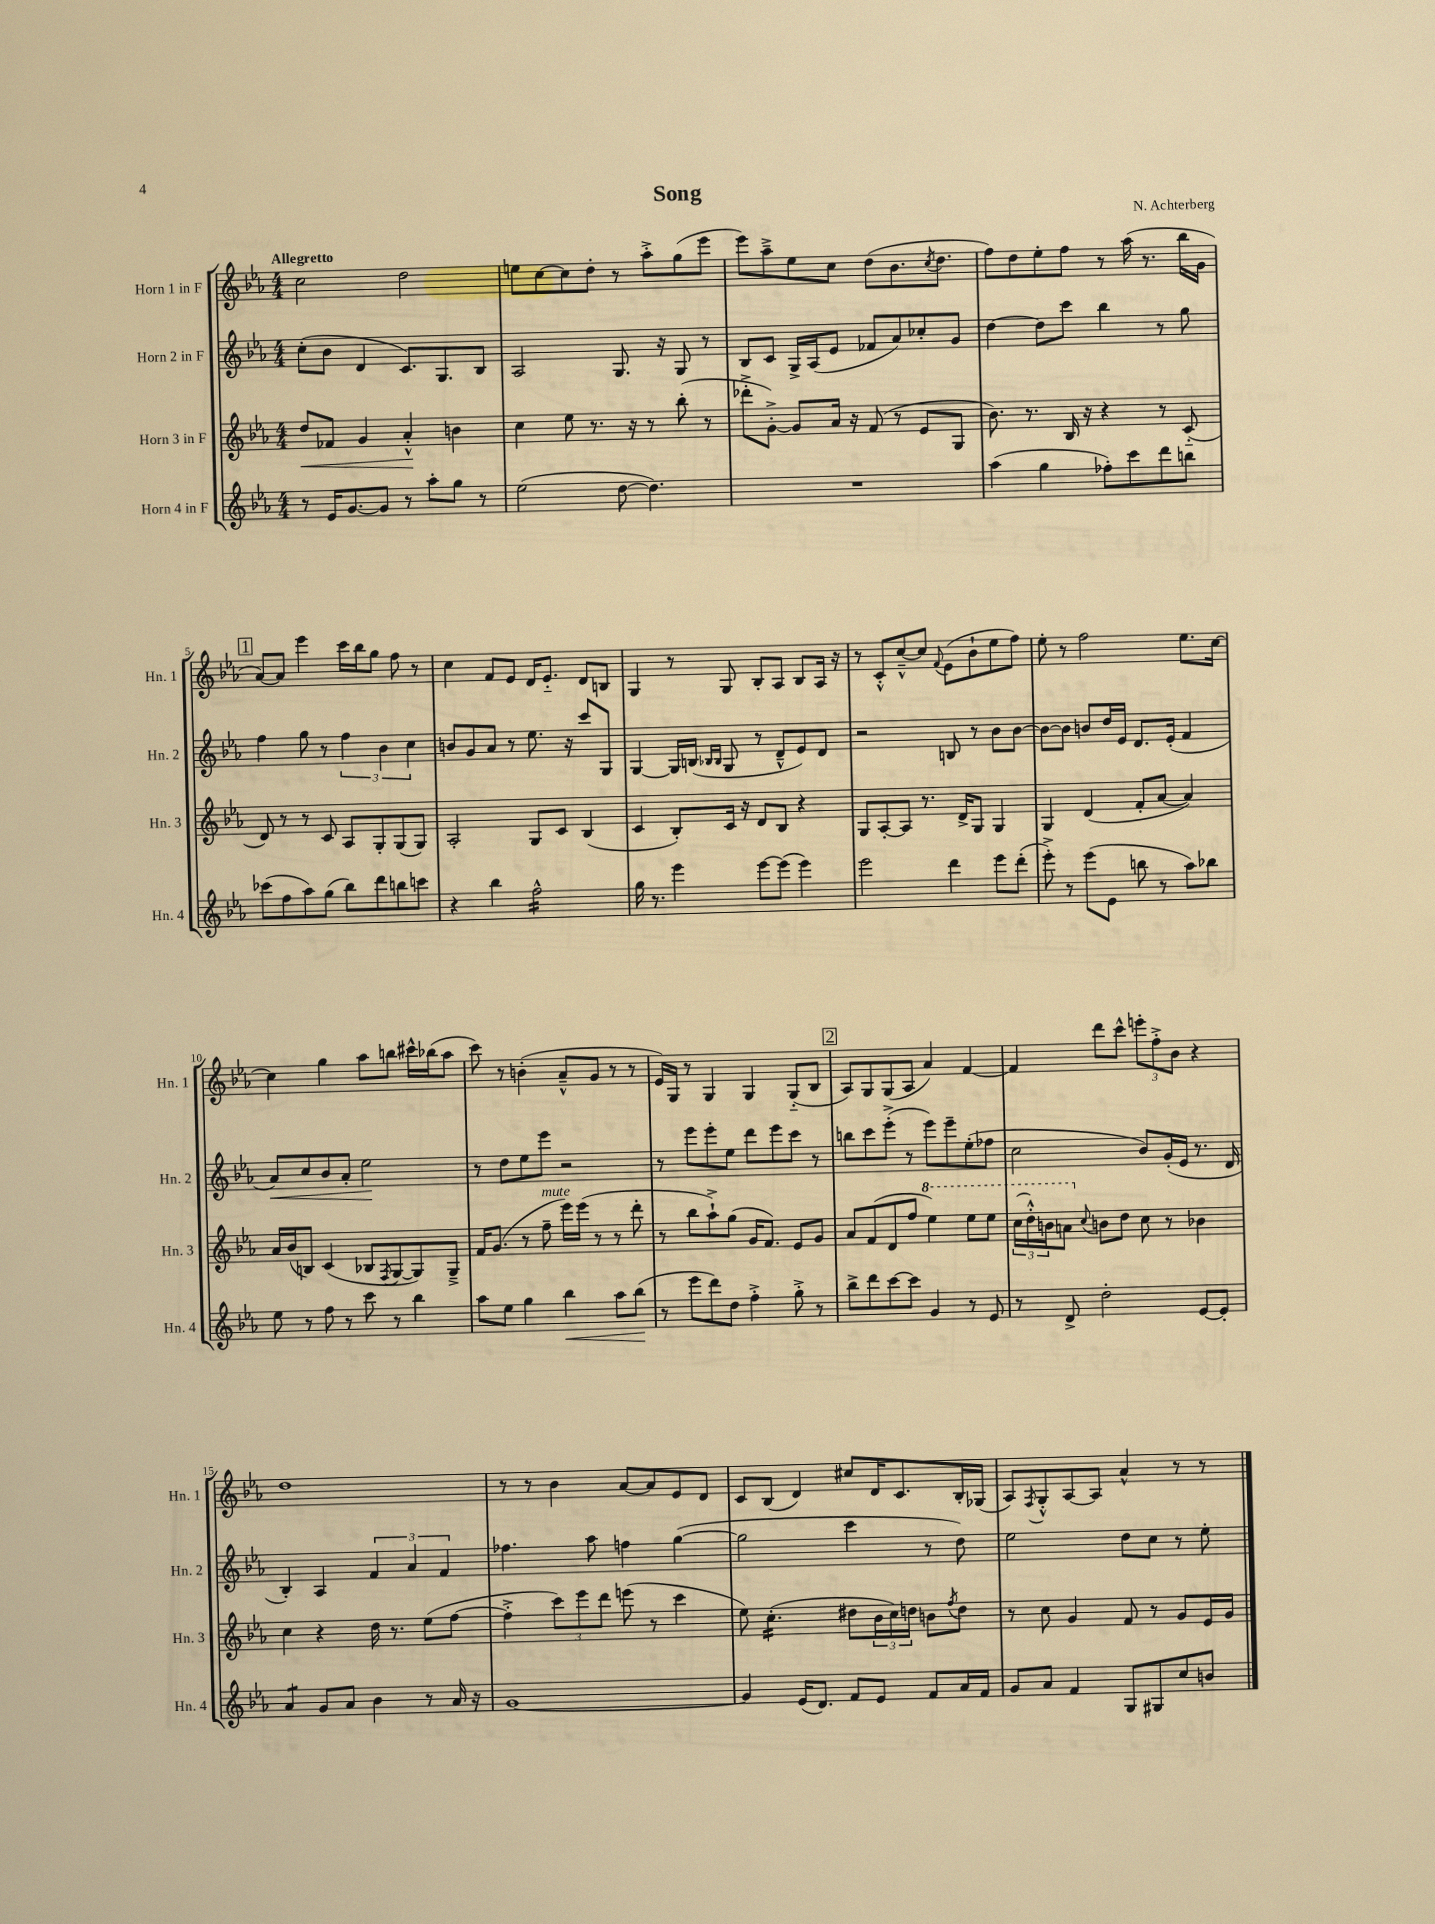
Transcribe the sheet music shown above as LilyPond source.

\header { title = "Song" composer = "N. Achterberg" }
<<
\new StaffGroup <<
\new Staff = "s0" \with { instrumentName = "Horn 1 in F" shortInstrumentName = "Hn. 1" } {
    \clef treble \key ees \major \numericTimeSignature \time 4/4 \tempo "Allegretto"
    c''2 d''2 |
    e''8 c''8~ c''8 d''8-. r8 aes''8-.-> g''8( ees'''8 |
    ees'''8) aes''8---> ees''8 c''8 d''8( bes'8. \acciaccatura { c''8 } d''8. |
    f''8) d''8 ees''8-. f''8 r8 aes''16( r8. bes''16 g'16 |
    \mark \markup { \box "1" } aes'8~) aes'8 ees'''4 c'''16 bes''16 g''8 f''8 r8 |
    c''4 f'8 ees'8 d'16 ees'8.-_ d'8 b8 |
    g4 r8 g8 bes8-. aes8 bes8 aes16 r16 |
    r8 c'8-.-^ c''8~---^ c''8 \appoggiatura { f'8 } ees'8( bes'8-! ees''8 f''8) |
    ees''8-. r8 f''2 ees''8. c''16~ |
    c''4 g''4 aes''8 b''8 cis'''16-^ bes''16( aes''8 |
    c'''8) r8 b'4-.( aes'8---^ g'8 r8 r8 |
    ees'16) g16 r8 g4 g4 g8-_( bes8 |
    \mark \markup { \box "2" } aes8) g8 g8( aes8 aes'4) f'4~ |
    f'4 d'''8 c'''8-^ \tuplet 3/2 { e'''8-. f''8-.-> bes'8 } r4 |
    d''1 |
    r8 r8 bes'4 aes'8~ aes'8 ees'8 d'8 |
    c'8 bes8( d'4) cis''8 d'16 c'8. bes16-. ges16( |
    aes8) \acciaccatura { f8 } g8-.-^ aes8~ aes8 aes'4-^ r8 r8 \bar "|." |
}
\new Staff = "s1" \with { instrumentName = "Horn 2 in F" shortInstrumentName = "Hn. 2" } {
    \clef treble \key ees \major \numericTimeSignature \time 4/4
    c''8-.( bes'8 d'4 c'8.) g8. bes8 |
    aes2 g8. r16 g8 r8 |
    bes8 c'8 g16-> aes16( ees'8 fes'8 aes'8) ces''8-. g'8 |
    d''4~ d''8 c'''8 bes''4 r8 g''8 |
    \mark \markup { \box "1" } f''4 g''8 r8 \tuplet 3/2 { f''4 bes'4 c''4 } |
    b'8 g'8 aes'8 r8 ees''8. r16 c'''8 g8 |
    g4~ g16 b16( \grace { bes16 bes16 } g8 r8 d'8---^ ees'8) d'8 |
    r2 b8 r8 bes'8 bes'8~ |
    bes'8~ bes'8 b'8 d''16 ees'16 d'8. ees'16-.( f'4 |
    aes'8\<) c''8 bes'8 aes'8-. ees''2\! |
    r8 d''8 ees''8 ees'''8 r2 |
    r8 ees'''8 ees'''8-. ees''8 d'''8 ees'''8 c'''8 r8 |
    \mark \markup { \box "2" } b''8 c'''8 ees'''8-.->( r8 ees'''8) ees'''8-- ees''8-.( fes''8 |
    c''2 bes'8) g'16-.( ees'16 r8. d'16 |
    bes4-.) aes4 \tuplet 3/2 { f'4 aes'4 f'4 } |
    fes''4. aes''8 f''4 g''4~( |
    g''2 c'''4 r8 d''8) |
    ees''2 d''8 c''8 r8 ees''8-. \bar "|." |
}
\new Staff = "s2" \with { instrumentName = "Horn 3 in F" shortInstrumentName = "Hn. 3" } {
    \clef treble \key ees \major \numericTimeSignature \time 4/4
    d''8\< fes'8 g'4 aes'4-.-^\! b'4 |
    c''4 ees''8 r8. r16 r8 bes''8-.( r8 |
    des'''8-.-> g'8~-.->) g'8 aes'16 r16 f'8( r8 ees'8 g8 |
    bes'8.) r8. bes16 r16 r4 r8 c'8-_( |
    \mark \markup { \box "1" } d'8) r8 r8 c'8 aes8 g8-. g8( g8) |
    aes2-. g8 c'8 bes4( |
    c'4 bes8-.) c'16 r16 d'8 bes8 r4 |
    g8 aes8~-. aes8 r8. d'16-> g8 g4 |
    g4 d'4( f'8-. aes'8~ aes'4) |
    aes'16 bes'16( b8) c'4( bes8 \acciaccatura { f8 } g8~ g8) g8---> |
    f'16 g'8.( r8 f''8--^\markup { \italic "mute" } ees'''16) ees'''16( r8 r8 d'''8-. |
    r8 bes''8 aes''8-!->) g''8( g'16 f'8.) ees'8 g'8 |
    \mark \markup { \box "2" } aes'8 f'8( d'8 f''8 \ottava #1 ees'''4) ees'''8 ees'''8 |
    \tuplet 3/2 { c'''16( d'''16-.-^) b''16 } a''8 \ottava #0 \appoggiatura { c''8 } b'8 d''8 c''8 r8 bes'4 |
    c''4 r4 d''16 r8. ees''8( f''8~ |
    f''4-.-> \tuplet 3/2 { c'''8) ees'''8 d'''8 } e'''8( r8 c'''4 |
    ees''8) c''4.:16-.( dis''8 \tuplet 3/2 { bes'16 c''16) d''16 } b'8 \acciaccatura { f''8 } d''8 |
    r8 c''8 g'4 f'8 r8 g'8 ees'16 g'16 \bar "|." |
}
\new Staff = "s3" \with { instrumentName = "Horn 4 in F" shortInstrumentName = "Hn. 4" } {
    \clef treble \key ees \major \numericTimeSignature \time 4/4
    r8 ees'16 g'8.~ g'8 r8 aes''8-. g''8 r8 |
    ees''2( d''8~ d''4.) |
    R1 |
    aes''4( g''4 fes''8-.) c'''8 d'''8 b''8 |
    \mark \markup { \box "1" } ces'''8( f''8 aes''8) g''8( bes''8) d'''8 b''8 c'''8 |
    r4 bes''4 f''2:16-^ |
    g''16 r8. ees'''4 ees'''8~ ees'''8( ees'''4) |
    ees'''2 d'''4 ees'''8 d'''8-.( |
    ees'''8-.->) r8 ees'''8( ees'8 b''8 r8 aes''8) bes''8 |
    ees''8 r8 f''8 r8 c'''8 r8 bes''4 |
    aes''8 ees''8 g''4 bes''4\< aes''8 bes''8\!( |
    r8 ees'''8 d'''8) d''8 f''4-.-> g''8-.-> r8 |
    \mark \markup { \box "2" } bes''8-> d'''8 c'''8~ c'''8 g'4 r8 ees'8 |
    r8 d'8-> d''2-. ees'8~ ees'8-. |
    aes'4:8 g'8 aes'8 bes'4 r8 aes'16 r16 |
    g'1~ |
    g'4 ees'16( d'8.) f'8 ees'8 f'8 aes'16 f'16 |
    g'8 aes'8 f'4 g8 gis8 c''8 b'8 \bar "|." |
}
>>
>>
